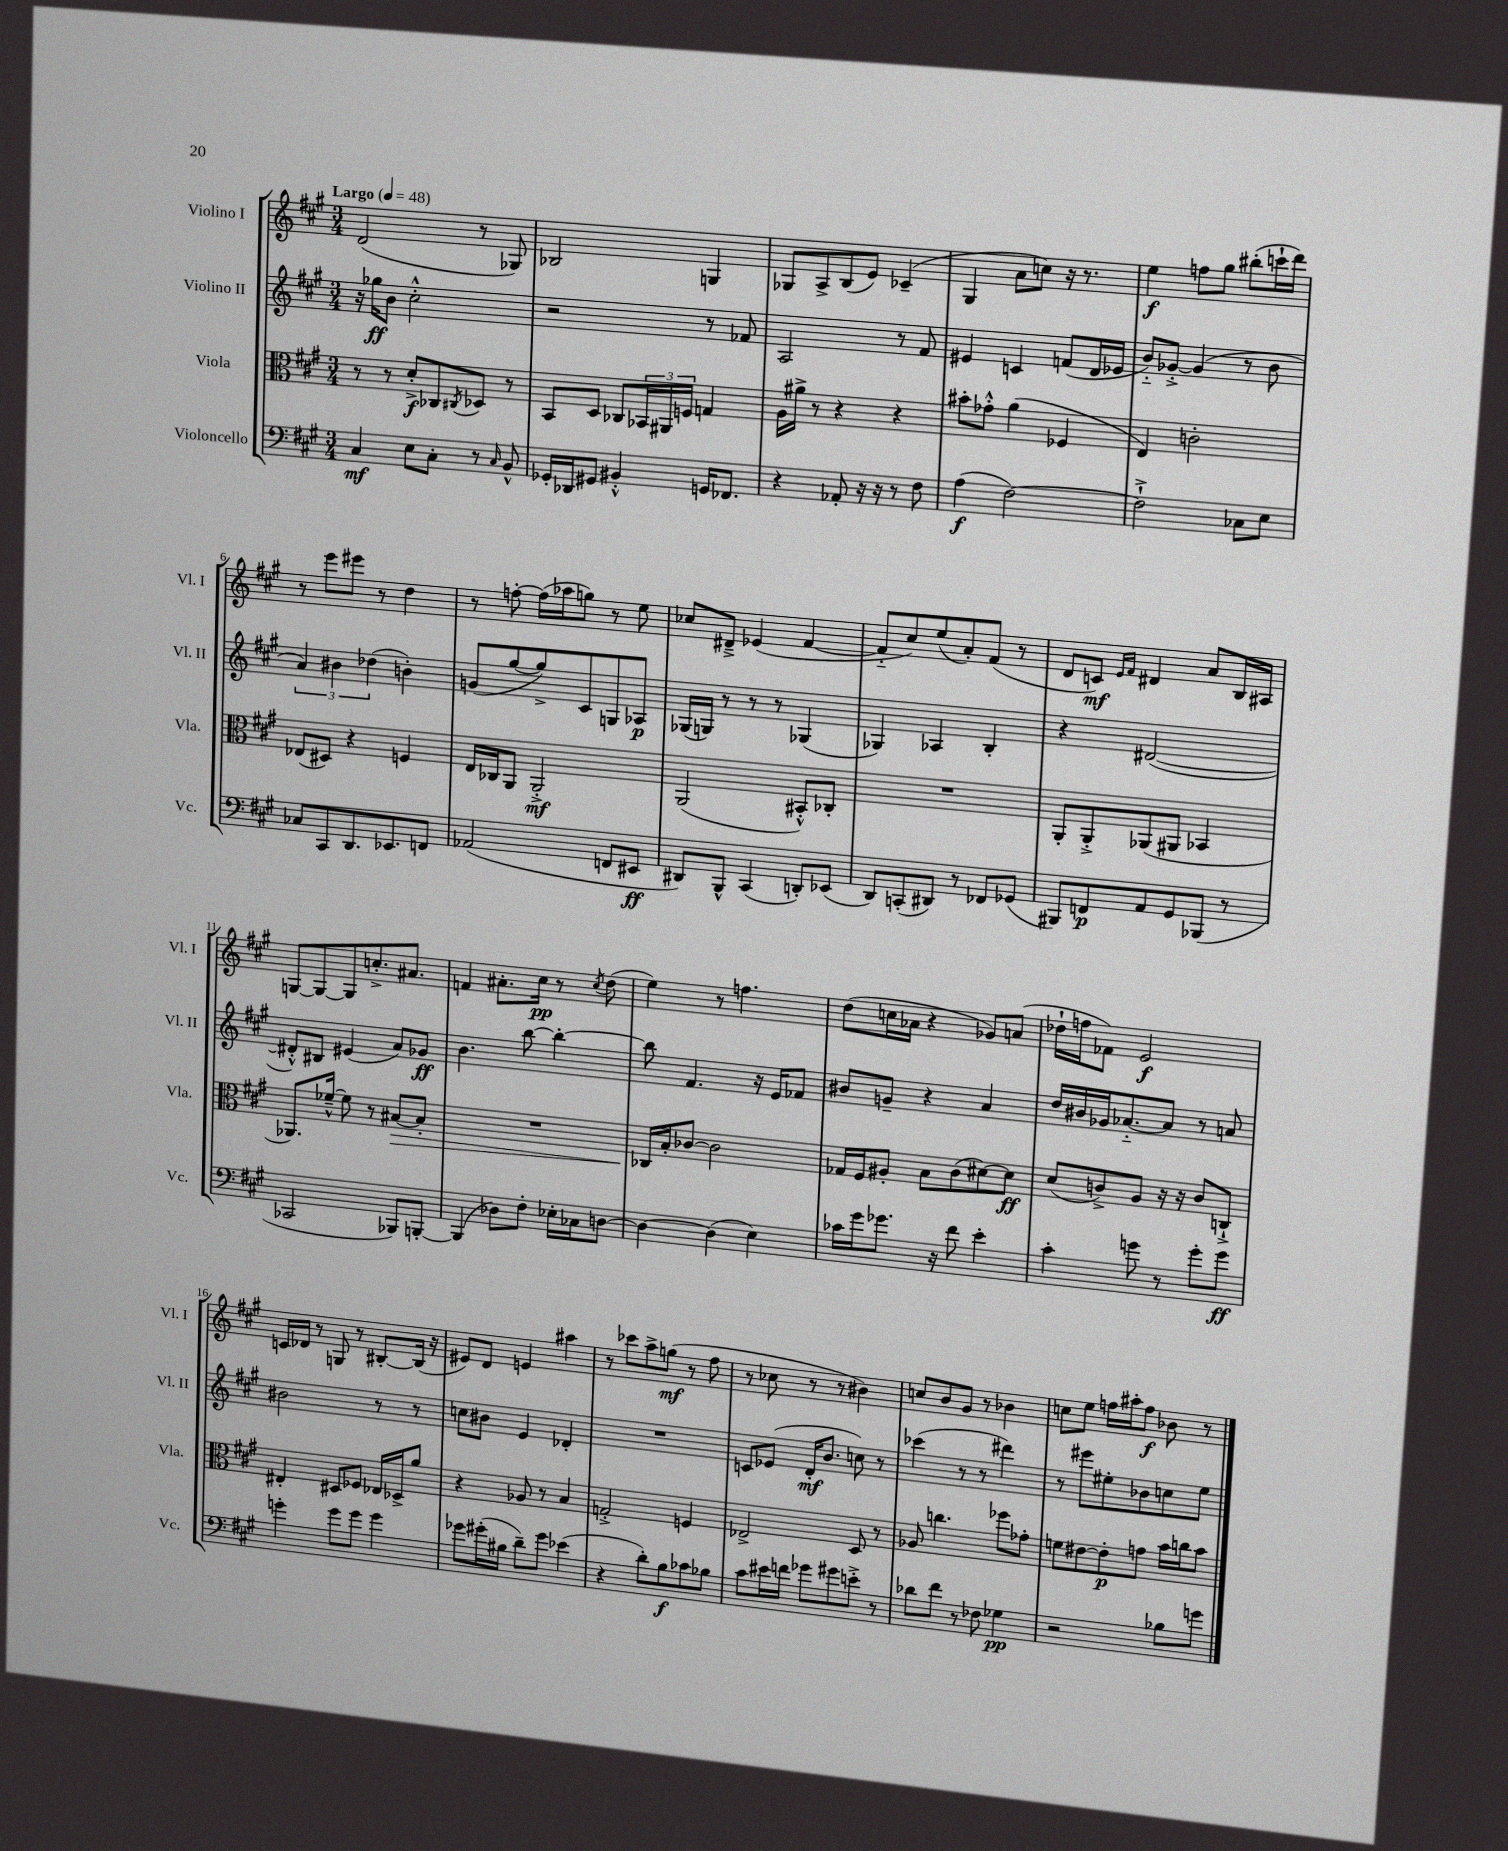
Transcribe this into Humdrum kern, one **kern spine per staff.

**kern	**kern	**kern	**kern
*staff4	*staff3	*staff2	*staff1
*clefF4	*clefC3	*clefG2	*clefG2
*k[f#c#g#]	*k[f#c#g#]	*k[f#c#g#]	*k[f#c#g#]
*M3/4	*M3/4	*M3/4	*M3/4
*MM48	*MM48	*MM48	*MM48
4C#	8r	16r	(2d
.	.	16gg-	.
.	8r	8b	.
8E	8d'^	2cc#'^^	.
8C#'	8C-	.	.
.	8qC#	.	.
8r	8D-	.	8r
16qqC#	.	.	.
8BB^^	8r	.	8G-)
=	=	=	=
16GG-'	8BB	2r	2B-
16DD-	.	.	.
8GG#	8D	.	.
4BB#'^^	8C-	.	.
.	24BB-	.	.
.	24AA#	.	.
.	24F	.	.
16GG	4G	8r	4G
8.FF-	.	.	.
.	.	8f-	.
=	=	=	=
4r	16A	2A	8G-
.	16a#^	.	.
.	8r	.	8A^
8AA-'	4r	.	(8B
16r	.	.	8e)
16r	.	.	.
8r	4r	8r	(4c-~
8F#	.	8f#	.
=	=	=	=
(4A	8b#'	4e#	4G#
.	8g-'^^	.	.
[2F#)	(4a	4c	8a
.	.	.	8cc)
.	4F-	(8f	16r
.	.	.	8.r
.	.	16d	.
.	.	16e-	.
=	=	=	=
2F#`^]	4E)	8b'~)	4ee
.	.	[8g-'^	.
.	2c'	(4g-]	8ff
.	.	.	8gg#
8C-	.	8r	(8bb#'
8E	.	8b	16ccc`
.	.	.	16ddd)
=	=	=	=
8C-	(8E-	6a)	8r
8CC#	8D#)	.	8eee
.	.	6b#	.
8.DD	4r	.	8eee#
.	.	(6dd-	.
.	.	.	8r
8.EE-	.	.	.
.	4F	4b')	4dd
8FF	.	.	.
=	=	=	=
(2AA-	16E	(8g	8r
.	16C-	.	.
.	8AA	[8gg#	[8ff'
.	2AA'^	8gg#^])	(16ff]
.	.	.	16aa-
.	.	8c#	8gg)
8FF	.	8G	8r
8EE#	.	8A-	8ee
=	=	=	=
8DD#)	(2AA	(16G-	8cc-
.	.	16G)	.
8BBB^^	.	8r	8d#~^
(4CC#	.	8r	(4e-
.	.	8r	.
8DD')	8BB#'^^)	(4G-	[4f#
(8EE-	8C-'	.	.
=	=	=	=
8DD)	2.r	4G-)	8f#'~]
(8CC'	.	.	8cc#)
8DD#)	.	4A-	(8ee
8r	.	.	8a')
8FF-	.	4B'	(8f#
(8GG-	.	.	8r
=	=	=	=
8BBB#)	8AA'	4r	8d
8FF	8AA'^	.	8c)
.	.	.	16qqe
.	.	.	16qqf#
8AA	(8AA-	([2d#	4d#
8GG#	8AA#	.	.
(8BBB-	4BB-	.	8a
8r	.	.	16B
.	.	.	16A#
=	=	=	=
2CC-	8.AA-)	8d#'^^])	[8G
.	.	8B#	8G_
.	[16f-~^^	.	.
.	8f-]	(4e#	8G]
.	8r	.	8.cc'^
8BBB-)	[8B#	8a)	.
.	.	.	8.a#
[8BBB'	8B#']	8g-	.
=	=	=	=
(4BBB]	2.r	4.b	4f
8D-)	.	.	8.a#'
8F#'	.	[8bb	.
.	.	.	16cc#
16E-'	.	4bb'_	8r
16C-	.	.	.
.	.	.	8qcc#
[8D	.	.	(8dd
=	=	=	=
4D_	16C-	8bb]	4ee)
.	16B'	.	.
.	[8c-	4.f#	.
(4D]	2c-]	.	8r
.	.	.	4.ff
4E)	.	16r	.
.	.	16e	.
.	.	8f-	.
=	=	=	=
16c-	16G-	8b#	(8dd
16g#	16F#	.	.
8.g-	8A#'	8g~	16cc
.	.	.	16a-
.	8B	4r	4r
16r	.	.	.
8f#	(8c#	.	.
4e'	[8d#)	4a	8g-)
.	8d#]	.	(8a
=	=	=	=
4c#'	(8d	16dd	16dd-`
.	.	16b#	16ff
.	8c^)	16g-	8f-)
.	.	[8.a-'~	.
8g	8A	.	2e
8r	16r	8a-]	.
.	16r	.	.
8g'	8c	8r	.
8g	8C`^	8a	.
=	=	=	=
4g'	4E#'	2b#	16c
.	.	.	16d-
.	.	.	8r
8g	8D#	.	8G
8g	8F-	.	8r
4g	16E-	8r	[8B#'
.	16D-^	.	.
.	8a	8r	(16B#]
.	.	.	16r
=	=	=	=
8g-	4r	8cc	8e#)
(16g#'	.	8b#	8d
16B#	.	.	.
8d~)	8A-	4e	4e
8g#	8r	.	.
(4e-	4B	4d-'	4aa#
=	=	=	=
4r	2G'^	2.r	8r
.	.	.	8ccc-
8d')	.	.	8aa^
8B	.	.	(8gg
8c-	4F	.	8r
8B-	.	.	8ff#
=	=	=	=
8c#	2E-^	8c	8r
16e#	.	(8e-	8cc-
16f	.	.	.
8g-	.	16d'	8r
.	.	8.b	.
8g#	.	.	8r
8e'^	8D	8cc)	4b#)
8r	8r	8r	.
=	=	=	=
8d-	8A-	(4ccc-	8cc
8f#	4.cc	.	8b
8r	.	8r	8g#
8F-	.	8r	8r
4G-	8ff-	4ddd#)	4b-
.	8g-'	.	.
=	=	=	=
2r	8f	8r	8cc
.	[8e#	8eee#	8ee
.	8e#']	8ee#'	16ff
.	.	.	16aa#'
.	8g	8b-	8ff
8B-	16b	8cc	8b-
.	16cc	.	.
8g	8b	8ee#	8r
==	==	==	==
*-	*-	*-	*-
